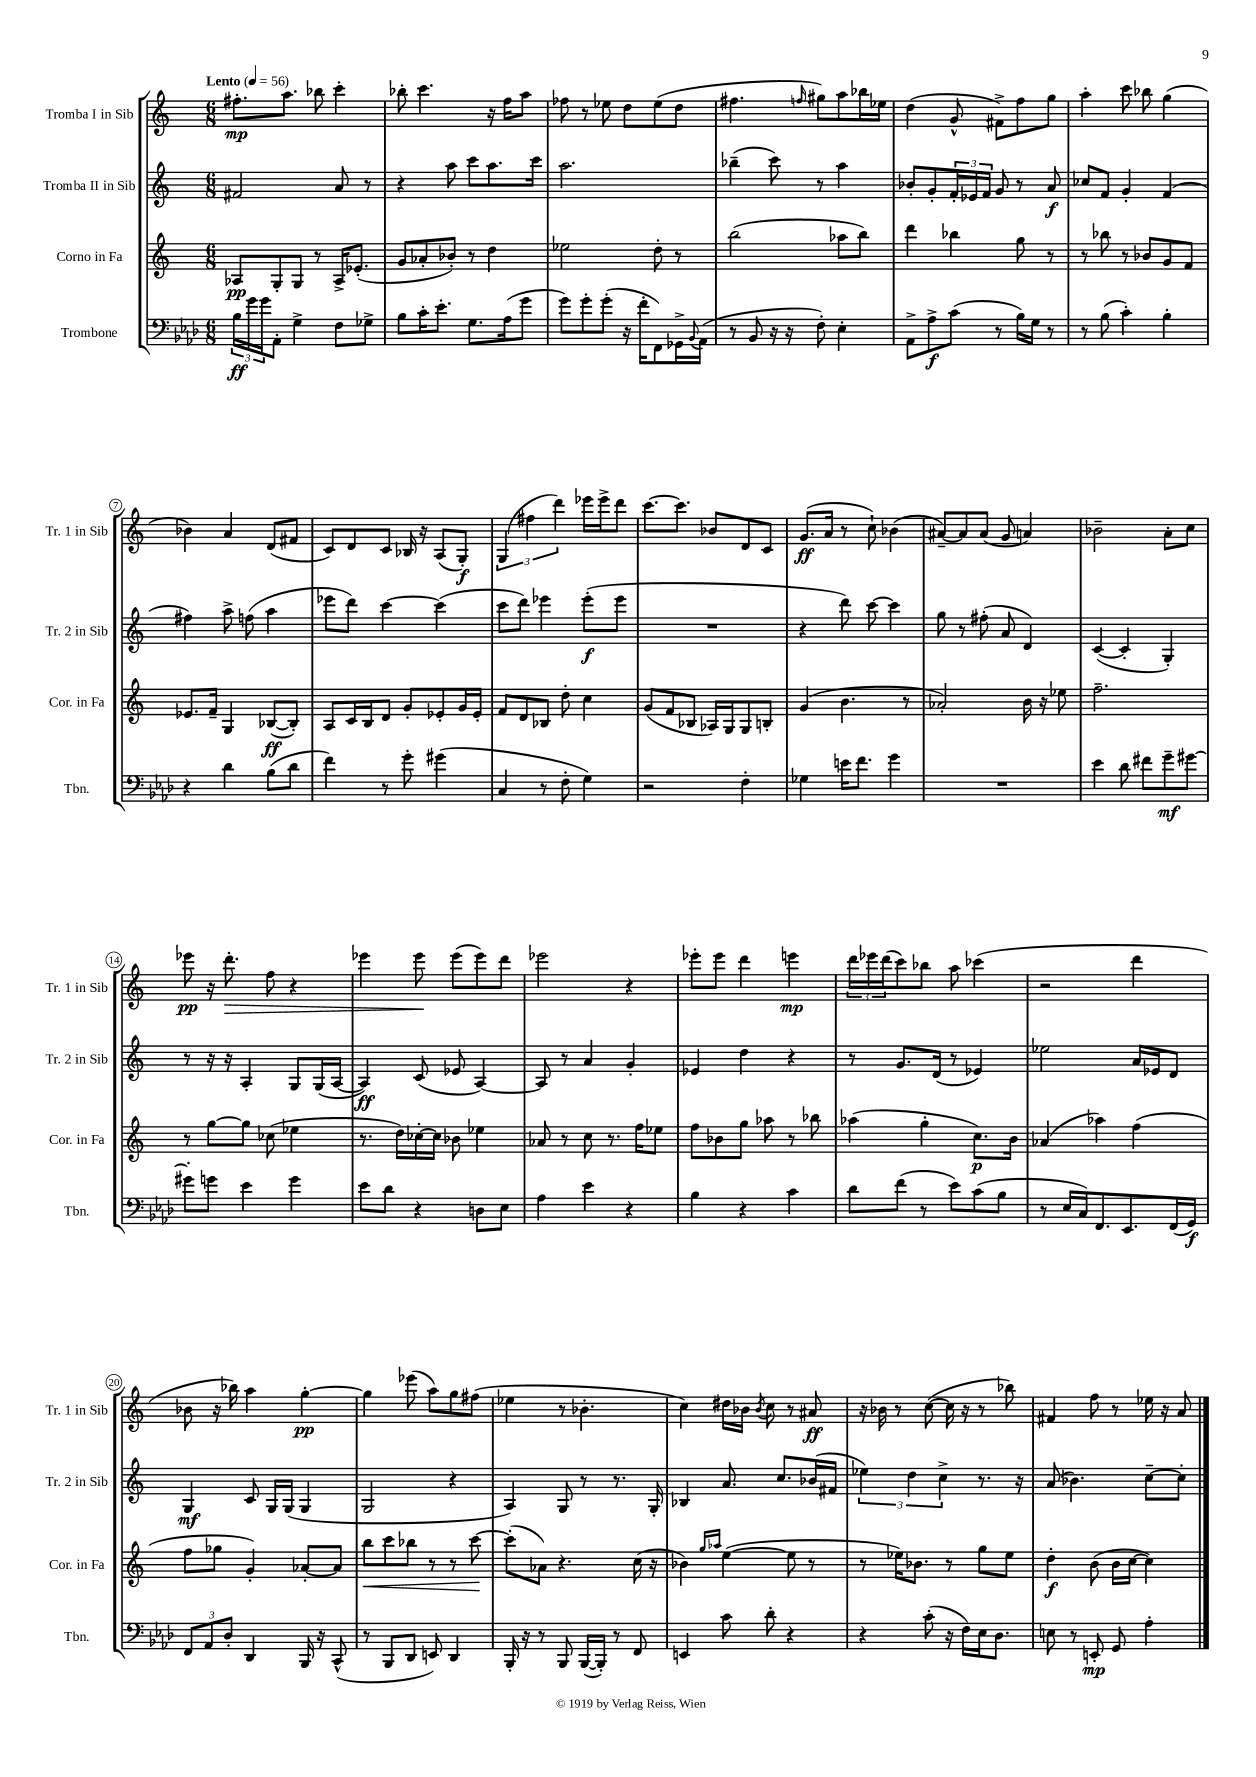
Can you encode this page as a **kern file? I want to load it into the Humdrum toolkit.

**kern	**kern	**kern	**kern
*staff4	*staff3	*staff2	*staff1
*clefF4	*clefG2	*clefG2	*clefG2
*k[b-e-a-d-]	*k[]	*k[]	*k[]
*M6/8	*M6/8	*M6/8	*M6/8
*MM56	*MM56	*MM56	*MM56
24B-	8A-	2f#	8.ff#'
24g	.	.	.
24g	.	.	.
8AA-'	8G'	.	.
.	.	.	8.aa
4G^	8G	.	.
.	8r	.	8bb-
8F	16A-^	8a	4ccc'
.	(8.e-'	.	.
8G-^	.	8r	.
=	=	=	=
8B-	8g	4r	8bb-'
16c'	8a-'	.	4.ccc
8.e-'	.	.	.
.	8b-')	8aa	.
8.G	8r	8ccc	.
.	4dd	8.aa	16r
(16A-	.	.	16ff
8g	.	.	8aa
.	.	16ccc	.
=	=	=	=
8g)	2ee-	2.aa	8ff-
8g'	.	.	8r
(8g'	.	.	8ee-
16r	.	.	8dd
16f'	.	.	.
8FF)	8dd'	.	(8ee-
16GG-^	8r	.	8dd
8qqBB-	.	.	.
(16AA-	.	.	.
=	=	=	=
8r	(2bb	(4bb-~	4.ff#
8BB-	.	.	.
16r	.	8ccc)	.
16r	.	.	.
.	.	.	16qqff
8F')	.	8r	8gg#)
4E-'	8aa-	4aa	8aa
.	8bb)	.	16bb-
.	.	.	16ee-
=	=	=	=
8AA-^	4ddd	8b-'	(4dd
8A-^	.	8g'	.
(8c	4bb-	24f'	8g^^
.	.	24e-	.
.	.	24f	.
8r	.	8g	8f#^)
16B-)	8gg	8r	8ff
16G	.	.	.
8r	8r	8a	8gg
=	=	=	=
8r	8r	8cc-	4aa'
(8B-	8bb-	8f	.
4c')	8r	4g'	8ccc
.	8b-	.	8bb-
4B-'	8g	(4f	(4gg
.	8f	.	.
=	=	=	=
4r	8.e-	4ff#)	4b-)
.	16f~	.	.
4d-	4G	8aa^	4a
.	.	(8ff	.
(8B-	([8B-	4aa	(8d
8d-	8B-'])	.	8f#
=	=	=	=
4f)	8A	8eee-	8c)
.	16c	8ddd)	8d
.	16B	.	.
8r	8d	[4ccc	8c
8g'	8g'	.	16B-
.	.	.	16r
(4g#	8e-'	(4ccc]	(8A
.	16g	.	8G')
.	16e-'	.	.
=	=	=	=
4C	8f	8ccc	(6G
.	8d	8ddd)	.
.	.	.	6ff#
8r	8B-	4eee-	.
.	.	.	6ddd)
8F'	8dd'	.	.
4G)	4cc	(8eee-'	16eee-
.	.	.	16eee-^
.	.	8eee-	8ddd
=	=	=	=
2r	(8g	2.r	[8.ccc
.	8f	.	.
.	.	.	8.ccc]
.	8B-	.	.
.	16A-)	.	8b-
.	16G	.	.
4F'	8G	.	8d
.	8B'	.	8c
=	=	=	=
4G-	(4g	4r	(8.g
.	.	.	16a
16e	4.b	8ddd)	8r
8.f	.	.	.
.	.	[8ccc	8cc`)
4g	.	4ccc]	(4b-
.	8r	.	.
=	=	=	=
2.r	2a-')	8gg	[8a#~)
.	.	8r	8a#]
.	.	(8ff#'	(8a#
.	.	8a	8g
.	16b	4d)	4a)
.	16r	.	.
.	8ee-	.	.
=	=	=	=
4e-	2.ff~	([4c	2b-~
8d-	.	4c']	.
8f#	.	.	.
8g~	.	4G')	8a'
[8g#	.	.	8cc
=	=	=	=
8g#']	8r	8r	8eee-
8g	[8gg	16r	16r
.	.	16r	8.ddd'
4e-	8gg]	4A'	.
.	(8cc-	.	8ff
4g	4ee-	8G	4r
.	.	(16G	.
.	.	[16A	.
=	=	=	=
8e-	8.r	4A])	4eee-
8d-	.	.	.
.	16dd)	.	.
4r	[16cc-'	(8c	8eee-
.	16cc-]	.	.
.	8b-	8e-	(8eee-
8D	4ee-	[4A)	8eee-)
8E-	.	.	8ddd
=	=	=	=
4A-	8a-	8A]	2eee-
.	8r	8r	.
4e-	8cc	4a	.
.	8.r	.	.
4r	.	4g'	4r
.	16ff	.	.
.	8ee-	.	.
=	=	=	=
4B-	8ff	4e-	8eee-'
.	8b-	.	8eee-
4r	8gg	4dd	4ddd
.	8aa-	.	.
4c	8r	4r	4eee
.	8bb-	.	.
=	=	=	=
8d-	(4aa-	8r	24ddd
.	.	.	24eee-
.	.	.	(24ddd
(8f	.	8.g	8ccc)
8r	4gg'	.	8bb-
.	.	(16d	.
8e-)	.	8r	8aa
(8c	8.cc)	4e-)	(4ccc-
8B-	.	.	.
.	16b	.	.
=	=	=	=
8r	(4a-	2ee-	2r
16E-	.	.	.
16C)	.	.	.
8.FF	4aa-)	.	.
8.EE-	.	.	.
.	(4ff	16a	4ddd
.	.	16e-	.
(16FF	.	8d	.
16GG)	.	.	.
=	=	=	=
12FF	8ff	4G	8b-
12AA-	.	.	.
.	8gg-	.	16r
12D-'	.	.	.
.	.	.	16bb-)
4DD-	4g')	8c	4aa
.	.	16G	.
.	.	(16G	.
16BBB-	[8a-'	4G	[4gg'
16r	.	.	.
(8CC^^	8a-]	.	.
=	=	=	=
8r	8bb	2G	4gg]
8BBB-	8ccc	.	.
8DD-	8bb-	.	(8eee-
8EE)	8r	.	8aa)
4DD-	8r	4r	8gg
.	[8ccc	.	(8ff#
=	=	=	=
16BBB-'	(8ccc']	4A)	4ee-
16r	.	.	.
8r	8a-)	.	.
8BBB-	4.r	8G	8r
([16BBB-	.	8r	4.b-'
16BBB-'])	.	.	.
8r	.	8.r	.
8FF	(16cc	.	.
.	16r	16G'	.
=	=	=	=
4EE	4b-)	4B-	4cc)
.	16qqgg	.	.
.	16qqaa-	.	.
8c	([4ee	8.a	16dd#
.	.	.	16b-
.	.	.	8qb-
8d-'	.	.	8cc
.	.	8.cc	.
4r	8ee]	.	8r
.	8r	(16b-	8a#
.	.	16f#	.
=	=	=	=
4r	8r	6ee-)	16r
.	.	.	16b-
.	16ee-)	.	8r
.	.	6dd	.
.	8.b-	.	.
(8c'	.	.	([8cc
.	.	6cc^	.
16r	8r	.	16cc]
16F)	.	.	16r
16E-	8gg	8.r	8r
8.D-	.	.	.
.	8ee-	.	8bb-)
.	.	16r	.
=	=	=	=
8E	4dd'	(8a	4f#
8r	.	4.b-)	.
8EE'	(8b	.	8ff
8GG	16b	.	8r
.	[16cc	.	.
4A-'	4cc])	[8cc~	16ee-
.	.	.	16r
.	.	8cc']	8a
==	==	==	==
*-	*-	*-	*-
